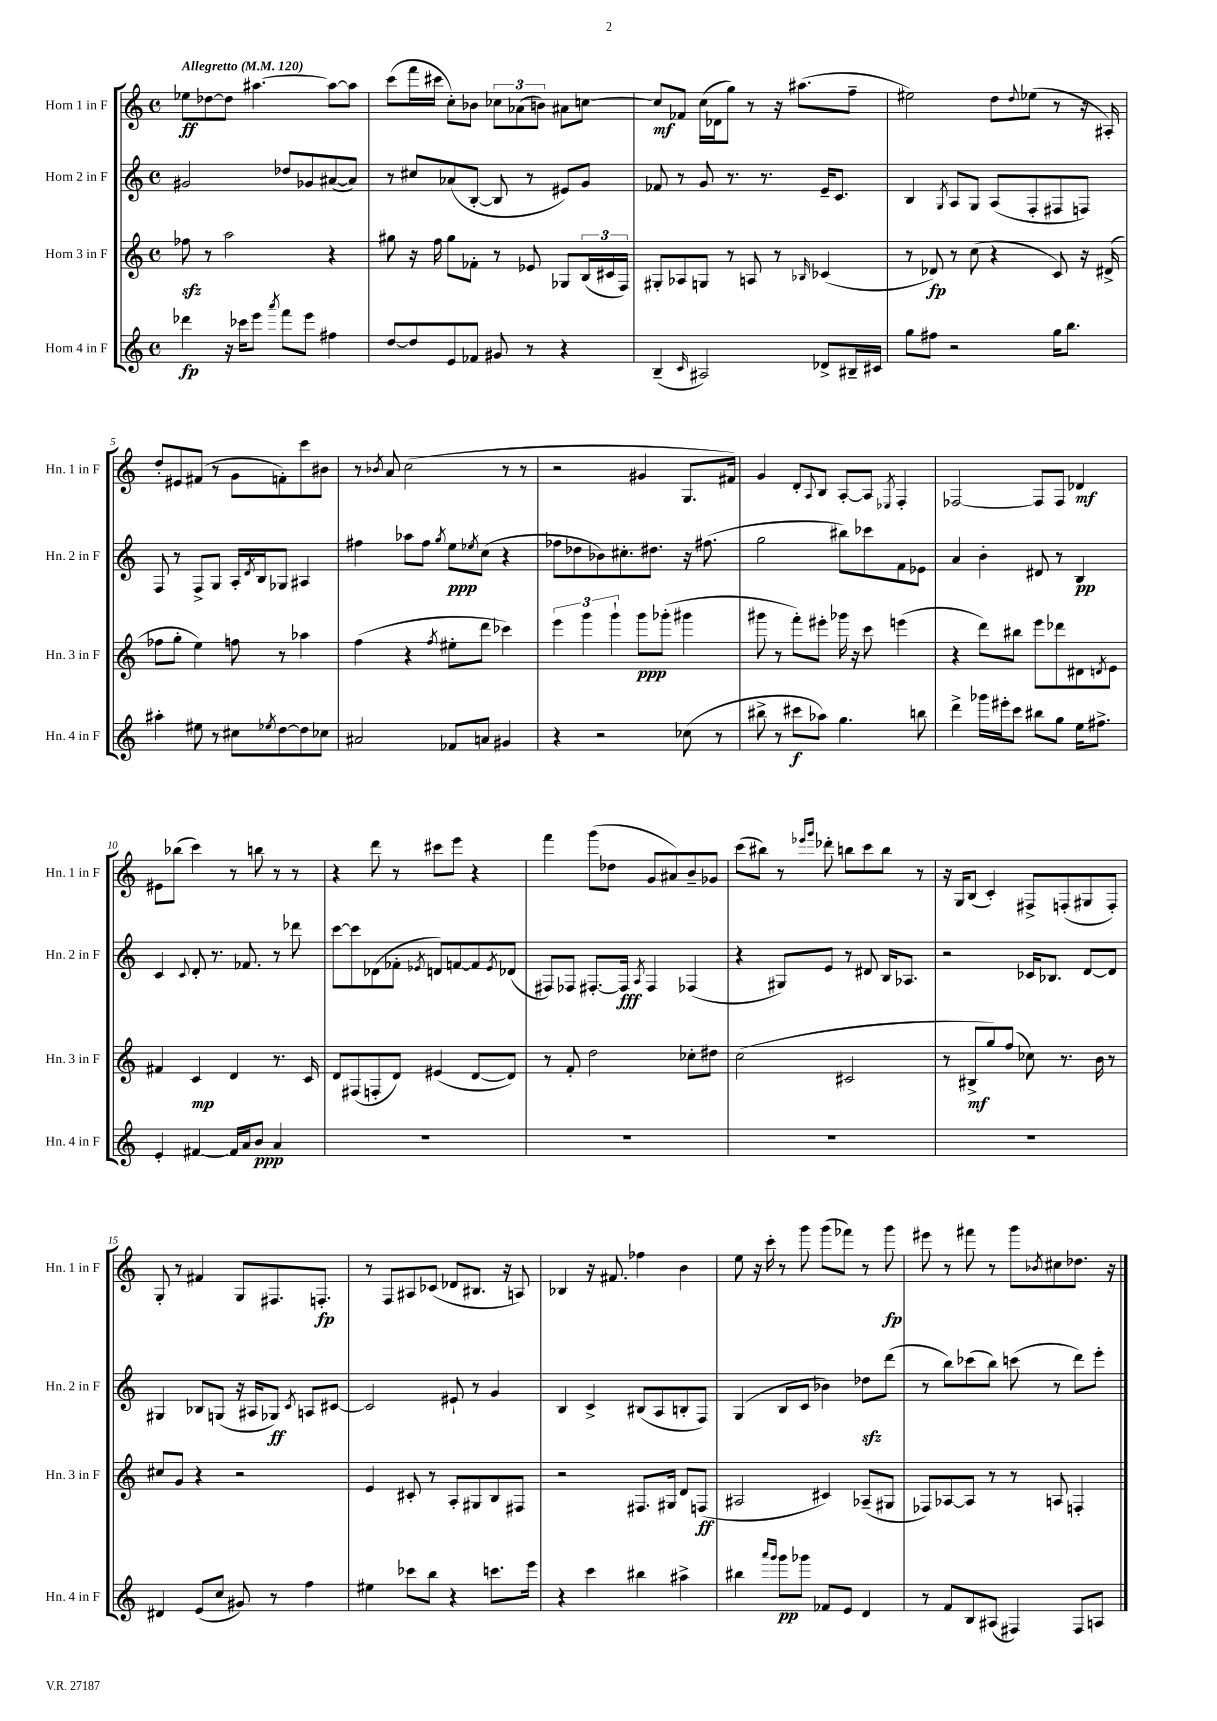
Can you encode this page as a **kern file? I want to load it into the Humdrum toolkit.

**kern	**dynam	**kern	**dynam	**kern	**dynam	**kern	**dynam
*part4	*part4	*part3	*part3	*part2	*part2	*part1	*part1
*staff4	*staff4	*staff3	*staff3	*staff2	*staff2	*staff1	*staff1
*I"Horn 4 in F	*	*I"Horn 3 in F	*	*I"Horn 2 in F	*	*I"Horn 1 in F	*
*I'Hn. 4 in F	*	*I'Hn. 3 in F	*	*I'Hn. 2 in F	*	*I'Hn. 1 in F	*
*clefG2	*	*clefG2	*	*clefG2	*	*clefG2	*
*k[]	*	*k[]	*	*k[]	*	*k[]	*
*M4/4	*	*M4/4	*	*M4/4	*	*M4/4	*
*met(c)	*	*met(c)	*	*met(c)	*	*met(c)	*
*MM120	*	*MM120	*	*MM120	*	*MM120	*
=1	=1	=1	=1	=1	=1	=1	=1
!	!	!	!	!	!	!LO:TX:a:B:t=Allegretto	!
4ddd-X\	fp	8ff-Xzz\	.	2g#X/	.	8ee-X\L	ff
.	.	8r	.	.	.	[8dd-X\	.
16r	.	2aa\	.	.	.	8dd-\J]	.
16ccc-X\KL	.	.	.	.	.	.	.
8eee\J	.	.	.	.	.	[4.aa#X\	.
8qaaa/	.	.	.	.	.	.	.
8fff\L	.	.	.	8dd-X/L	.	.	.
8eee\J	.	.	.	8g-X/	.	.	.
4ff#X\	.	4r	.	([8a#X/	.	8aa#\L_	.
.	.	.	.	8a#/J])	.	8aa#\J]	.
=2	=2	=2	=2	=2	=2	=2	=2
[8dd/L	.	8gg#X\	.	8r	.	(8ccc\L	.
8dd/]	.	16r	.	8cc#X/L	.	16fff\L	.
.	.	16ff\	.	.	.	16ccc#X\JJ	.
8e/	.	8gg#\L	.	(8a-X/	.	8cc'\L)	.
8f-X/J	.	8f-X'\J	.	[8B'/J	.	8b-X\J	.
8g#X/	.	8r	.	8B/]	.	12cc-X\L	.
.	.	.	.	.	.	(12a-X\	.
8r	.	8e-X/	.	8r	.	.	.
.	.	.	.	.	.	12bn\J)	.
4r	.	8G-X/L	.	8e#X/L)	.	8a#X\L	.
.	.	(24B/L	.	8g/J	.	[8ccn\J	.
.	.	24c#X/	.	.	.	.	.
.	.	24F/JJ)	.	.	.	.	.
=3	=3	=3	=3	=3	=3	=3	=3
(4B~/	.	8G#X'/L	.	8f-X/	.	8cc/L]	mf
.	.	8A-X/	.	8r	.	8f-X/J	.
16qqc/	.	.	.	.	.	.	.
2A#X/)	.	8Gn/J	.	8g/	.	(16cc\LL	.
.	.	.	.	.	.	16d-X\J	.
.	.	8r	.	8.r	.	8gg\J)	.
.	.	8An/	.	.	.	8r	.
.	.	.	.	8.r	.	.	.
.	.	8r	.	.	.	16r	.
.	.	.	.	.	.	(8.aa#X\L	.
.	.	16qqB-X/	.	.	.	.	.
8d-X^/L	.	(4c-X/	.	16e~/KL	.	.	.
.	.	.	.	8.c/J	.	.	.
16B#X~/L	.	.	.	.	.	8ff~\J	.
16c#X/JJ	.	.	.	.	.	.	.
=4	=4	=4	=4	=4	=4	=4	=4
8gg\L	.	8r	.	4B/	.	2ee#X\)	.
8ff#X\J	.	8d-X/)	fp	.	.	.	.
.	.	.	.	8qG/	.	.	.
2r	.	8r	.	8A/L	.	.	.
.	.	(8cc\	.	8G/J	.	.	.
.	.	4r	.	(8A/L	.	8dd\L	.
.	.	.	.	.	.	8qqdd/	.
.	.	.	.	8F'/	.	(8ee-X\J	.
16gg\KL	.	8c/)	.	8F#X/	.	8r	.
8.bb\J	.	.	.	.	.	.	.
.	.	16r	.	8Fn/J)	.	16r	.
.	.	(16d#X^/	.	.	.	16A#X'/)	.
!!LO:LB:g=z
=5	=5	=5	=5	=5	=5	=5	=5
4aa#X'\	.	8ff-X\L	.	8F/	.	8dd'/L	.
.	.	8gg'\J	.	8r	.	8e#X/	.
8ee#X\	.	4ee\)	.	8F^/L	.	(8f#X/J	.
8r	.	.	.	8G/J	.	8r	.
8cc#X\L	.	8ffn\	.	16A'/LL	.	8g\L	.
.	.	.	.	8qd/	.	.	.
.	.	.	.	16B/J	.	.	.
8qee-X/	.	.	.	.	.	.	.
[8dd\	.	8r	.	8G-X/J	.	8fn'\)	.
8dd\]	.	4aa-X\	.	4A#X/	.	8ccc\	.
8cc-X\J	.	.	.	.	.	8b#X\J	.
=6	=6	=6	=6	=6	=6	=6	=6
2a#X/	.	(4ff\	.	4ff#X\	.	8r	.
.	.	.	.	.	.	8qb-X/	.
.	.	.	.	.	.	8a/	.
.	.	4r	.	8aa-X\L	.	(2cc\	.
.	.	.	.	8ff#\J	.	.	.
.	.	8qff/	.	8qgg/	.	.	.
8f-X/L	.	8ee#X'\L	.	8ee\L	ppp	.	.
.	.	.	.	8qee-X/	.	.	.
8an/J	.	8ddd\J	.	(8cc\J	.	.	.
4g#X/	.	4ccc-X\)	.	4r	.	8r	.
.	.	.	.	.	.	8r	.
=7	=7	=7	=7	=7	=7	=7	=7
4r	.	6eee\	.	8ff-X\L	.	2r	.
.	.	.	.	8dd-X\	.	.	.
.	.	6ggg\	.	.	.	.	.
2r	.	.	.	8b-X\)	.	.	.
.	.	6ggg`\	.	.	.	.	.
.	.	.	.	8.cc#X'\	.	.	.
.	.	8ggg\L	ppp	.	.	4g#X/	.
.	.	.	.	8.dd#X\J	.	.	.
.	.	(8ggg-X'\J	.	.	.	.	.
(8cc-X\	.	4ggg#X\	.	16r	.	8.G/L	.
.	.	.	.	(8.ff#X\	.	.	.
8r	.	.	.	.	.	.	.
.	.	.	.	.	.	16f#X/Jk)	.
=8	=8	=8	=8	=8	=8	=8	=8
8bb#X^\	.	8ggg#X\	.	2gg\	.	4g/	.
8r	.	8r	.	.	.	.	.
8ccc#X\L	f	8fff'\L)	.	.	.	8d'/L	.
.	.	.	.	.	.	8qqA/	.
8aa-X\J)	.	8eee#X'\J	.	.	.	8B/J	.
4.gg\	.	16ggg-X\	.	8bb#X\L)	.	[8A'/L	.
.	.	16r	.	.	.	.	.
.	.	8ccc\	.	8ccc-X\	.	8A/J]	.
.	.	.	.	.	.	8qE-X/	.
.	.	(4eeen\	.	8f\	.	4F'/	.
8bbn\	.	.	.	8e-X\J	.	.	.
=9	=9	=9	=9	=9	=9	=9	=9
4ddd^\	.	4r	.	4a/	.	[2F-X/	.
16ggg-X\LL	.	8ddd\L)	.	4b'\	.	.	.
16eee#X'\J	.	.	.	.	.	.	.
8ccc\J	.	8bb#X\J	.	.	.	.	.
8bb#X\L	.	8eee\L	.	8d#X/	.	8F-/L]	.
8gg\J	.	8ddd-X\	.	8r	.	8F-/J	.
16ee\KL	.	8d#X\	.	4B/	pp	4d-X/	mf
8.ff#X^\J	.	.	.	.	.	.	.
.	.	8qdn/	.	.	.	.	.
.	.	8e\J	.	.	.	.	.
!!LO:LB:g=z
=10	=10	=10	=10	=10	=10	=10	=10
4e'/	.	4f#X/	.	4c/	.	8e#X\L	.
.	.	.	.	.	.	(8bb-X\J	.
.	.	.	.	8qqc/	.	.	.
[4f#X/	.	4c/	mp	8d'/	.	4ccc\)	.
.	.	.	.	8.r	.	.	.
16f#/LL]	.	4d/	.	.	.	8r	.
16a/J	.	.	.	8.f-X/	.	.	.
8b/J	ppp	.	.	.	.	8bbn\	.
4a/	.	8.r	.	8r	.	8r	.
.	.	.	.	8ddd-X\	.	8r	.
.	.	16c/	.	.	.	.	.
=11	=11	=11	=11	=11	=11	=11	=11
1r	.	8d/L	.	[8ccc\L	.	4r	.
.	.	(8F#X/	.	8ccc\]	.	.	.
.	.	8Fn'/	.	(8d-X\	.	8ddd\	.
.	.	8d/J)	.	8f-X'\J	.	8r	.
.	.	.	.	8qe-X/	.	.	.
.	.	(4e#X/	.	8dn/L)	.	8ccc#X\L	.
.	.	.	.	[8fn/	.	8eee\J	.
.	.	[8d/L	.	8f/]	.	4r	.
.	.	.	.	8qe-/	.	.	.
.	.	8d/J])	.	(8d-X/J	.	.	.
=12	=12	=12	=12	=12	=12	=12	=12
1r	.	8r	.	8F#X/L)	.	4fff\	.
.	.	8f'/	.	8F-X/J	.	.	.
.	.	2dd\	.	[8.F#X'/L	.	(8ggg\L	.
.	.	.	.	.	.	8dd-X\J	.
.	.	.	.	16F#/Jk]	fff	.	.
.	.	.	.	8qA/	.	.	.
.	.	.	.	4F#/	.	8g/L	.
.	.	.	.	.	.	8a#X/)	.
.	.	8cc-X'\L	.	(4F-X/	.	8b~/	.
.	.	8dd#X\J	.	.	.	8g-X/J	.
=13	=13	=13	=13	=13	=13	=13	=13
1r	.	(2cc\	.	4r	.	(8ccc\L	.
.	.	.	.	.	.	8bb#X\J)	.
.	.	.	.	8G#X/L)	.	8r	.
.	.	.	.	.	.	16qqeee-X/LL	.
.	.	.	.	.	.	16qqggg/JJ	.
.	.	.	.	8e/J	.	8ddd-X'\	.
.	.	2c#X/	.	8r	.	8bbn\L	.
.	.	.	.	8d#X/	.	8ccc\	.
.	.	.	.	16B/KL	.	8bb\J	.
.	.	.	.	8.A-X/J	.	.	.
.	.	.	.	.	.	8r	.
=14	=14	=14	=14	=14	=14	=14	=14
1r	.	8r	.	2r	.	16r	.
.	.	.	.	.	.	16G/KL	.
.	.	8B#X^/L	mf	.	.	(8B/J	.
.	.	8gg/)	.	.	.	4c'/)	.
.	.	(8ff/J	.	.	.	.	.
.	.	8cc-X\)	.	16c-X/KL	.	8F#X^/L	.
.	.	.	.	8.B-X/J	.	.	.
.	.	8.r	.	.	.	(8Fn'/	.
.	.	.	.	[8d/L	.	8G#X/	.
.	.	16b\	.	.	.	.	.
.	.	8r	.	8d/J]	.	8F'/J)	.
!!LO:LB:g=z
=15	=15	=15	=15	=15	=15	=15	=15
4d#X/	.	8cc#X/L	.	4G#X/	.	8G'/	.
.	.	8g/J	.	.	.	8r	.
(8e/L	.	4r	.	8B-X/L	.	4f#X/	.
8cc/J	.	.	.	(8Gn/J	.	.	.
8g#X/)	.	2r	.	16r	.	8G/L	.
.	.	.	.	16A#X/KL	.	.	.
8r	.	.	.	8G-X/J)	ff	8.F#X/	.
.	.	.	.	8qc/	.	.	.
4ff\	.	.	.	8An/L	.	.	.
.	.	.	.	.	.	8.Fn'/J	fp
.	.	.	.	[8c#X/J	.	.	.
=16	=16	=16	=16	=16	=16	=16	=16
4ee#X\	.	4e/	.	2c#/]	.	8r	.
.	.	.	.	.	.	8F/L	.
8ccc-X\L	.	8c#X'/	.	.	.	8A#X/	.
8bb\J	.	8r	.	.	.	(8c-X/J	.
4r	.	8A'/L	.	8e#X`/	.	8d-X/L	.
.	.	8G#X/	.	8r	.	8.B#X/J	.
8.cccn\L	.	8B/	.	4g/	.	.	.
.	.	.	.	.	.	16r	.
.	.	8F#X/J	.	.	.	8An/)	.
16eee\Jk	.	.	.	.	.	.	.
=17	=17	=17	=17	=17	=17	=17	=17
4r	.	2r	.	4B/	.	4B-X/	.
4ccc\	.	.	.	4c^/	.	16r	.
.	.	.	.	.	.	8.f#X/	.
4bb#X\	.	8.F#X/L	.	(8B#X/L	.	4ff-X\	.
.	.	.	.	8A/	.	.	.
.	.	16G#X/Jk	.	.	.	.	.
4aa#X^\	.	8d/L	.	8Bn'/	.	4b\	.
.	.	(8Fn/J	ff	8F/J)	.	.	.
=18	=18	=18	=18	=18	=18	=18	=18
4bb#X\	.	2A#X/	.	(4G/	.	8ee\	.
.	.	.	.	.	.	16r	.
.	.	.	.	.	.	16ccc'\	.
16qqaaa/LL	.	.	.	.	.	.	.
16qqggg/JJ	.	.	.	.	.	.	.
8ggg\L	pp	.	.	8B/L	.	8r	.
8ggg-X\J	.	.	.	8c/J	.	8ggg\	.
8f-X/L	.	4c#X/)	.	4b-X\)	.	(8ggg\L	.
8e/J	.	.	.	.	.	8fff-X\J)	.
4d/	.	(8A-X~/L	.	8dd-Xzz\L	.	8r	.
.	.	8G#X/J	.	(8ddd\J	.	8ggg\	fp
=19	=19	=19	=19	=19	=19	=19	=19
8r	.	8F-X/L)	.	8r	.	8eee#X\	.
8f/L	.	[8A-X/	.	8bb\L)	.	8r	.
8B/	.	8A-/J]	.	(8ccc-X\	.	8fff#X\	.
(8A#X/J	.	8r	.	8bb\J)	.	8r	.
4F#X/)	.	8r	.	(8cccn\	.	8ggg\L	.
.	.	.	.	.	.	8qb-X/	.
.	.	8An/	.	8r	.	8cc#X\	.
8F#/L	.	4Fn'/	.	8ddd\L)	.	8.dd-X\J	.
8An/J	.	.	.	8eee'\J	.	.	.
.	.	.	.	.	.	16r	.
==	==	==	==	==	==	==	==
*-	*-	*-	*-	*-	*-	*-	*-
